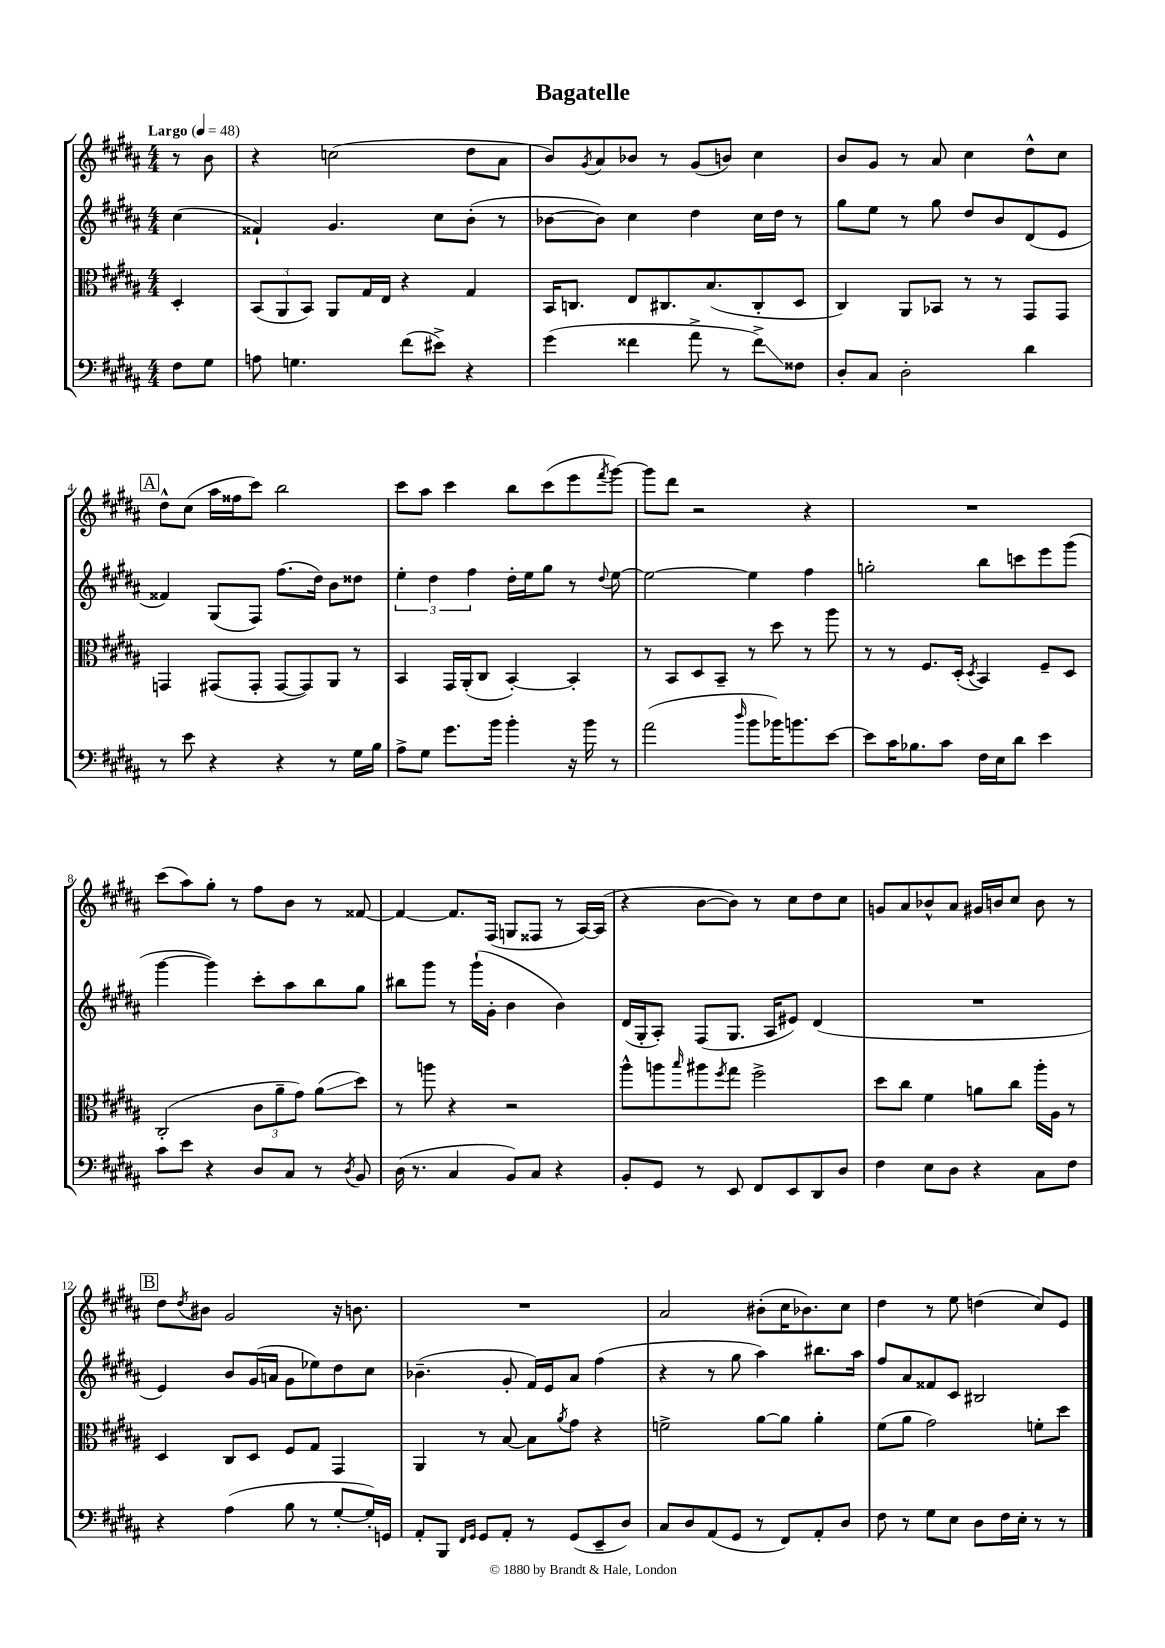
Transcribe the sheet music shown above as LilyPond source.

\header { title = "Bagatelle" }
<<
\new StaffGroup <<
\new Staff = "s0" {
    \clef treble \key b \major \numericTimeSignature \time 4/4 \partial 4 \tempo "Largo" 4 = 48
    r8 b'8 |
    r4 c''2( dis''8 ais'8 |
    b'8) \acciaccatura { gis'8 } ais'8 bes'8 r8 gis'8( b'8) cis''4 |
    b'8 gis'8 r8 ais'8 cis''4 dis''8-^ cis''8 |
    \mark \markup { \box "A" } dis''8-^ cis''8( ais''16 fisis''16 cis'''8) b''2 |
    cis'''8 ais''8 cis'''4 b''8 cis'''8( e'''8 \acciaccatura { fis'''8 } gis'''8~) |
    gis'''8 dis'''8 r2 r4 |
    R1 |
    cis'''8( ais''8) gis''8-. r8 fis''8 b'8 r8 fisis'8~ |
    fisis'4~ fisis'8. fis16( g8 fisis8 r8 ais16~) ais16( |
    r4 b'8~ b'8) r8 cis''8 dis''8 cis''8 |
    g'8 ais'8 bes'8-^ ais'8 gis'16 b'16 cis''8 b'8 r8 |
    \mark \markup { \box "B" } dis''8 \acciaccatura { dis''8 } bis'8 gis'2 r16 b'8. |
    R1 |
    ais'2 bis'8-.( cis''16 bes'8.) cis''8 |
    dis''4 r8 e''8 d''4( cis''8) e'8 \bar "|." |
}
\new Staff = "s1" {
    \clef treble \key b \major \numericTimeSignature \time 4/4 \partial 4
    cis''4( |
    fisis'4-!) gis'4. cis''8 b'8-.( r8 |
    bes'8~ bes'8) cis''4 dis''4 cis''16 dis''16 r8 |
    gis''8 e''8 r8 gis''8 dis''8 b'8 dis'8( e'8 |
    \mark \markup { \box "A" } fisis'4) gis8( fis8) fis''8.( dis''16) b'8 disis''8 |
    \tuplet 3/2 { e''4-. dis''4 fis''4 } dis''16-. e''16 gis''8 r8 \appoggiatura { dis''8 } e''8~ |
    e''2~ e''4 fis''4 |
    g''2-. b''8 c'''8 e'''8 gis'''8( |
    gis'''4~ gis'''4) cis'''8-. ais''8 b''8 gis''8 |
    bis''8 gis'''8 r8 gis'''16-!( gis'16-. b'4 b'4) |
    dis'16( gis16-. ais8-.) fis8( gis8. ais16 eis'8) dis'4( |
    R1 |
    \mark \markup { \box "B" } e'4) b'8 gis'16( a'16 gis'8 ees''8) dis''8 cis''8 |
    bes'4.--( gis'8-. fis'16) e'16 ais'8 fis''4( |
    r4 r8 gis''8 ais''4) bis''8. ais''16 |
    fis''8 ais'8 fisis'8 cis'8 bis2 \bar "|." |
}
\new Staff = "s2" {
    \clef alto \key b \major \numericTimeSignature \time 4/4 \partial 4
    dis4-. |
    \tuplet 3/2 { b,8( ais,8 b,8) } ais,8 gis16 e16 r4 gis4 |
    b,16 c8. e8 cis8. b8.( cis8-. dis8 |
    cis4) ais,8 bes,8 r8 r8 gis,8 gis,8 |
    \mark \markup { \box "A" } g,4 gis,8( gis,8-. gis,8~ gis,8) ais,8 r8 |
    b,4 gis,16 ais,16-.( cis8 b,4~-.) b,4-. |
    r8 b,8 dis8 b,8-- r8 dis''8 r8 ais''8 |
    r8 r8 fis8. dis16-.( \acciaccatura { dis8 } b,4) fis8-- dis8 |
    cis2-.( \tuplet 3/2 { cis'8 ais'8-- gis'8) } ais'8\glissando( dis''8) |
    r8 a''8 r4 r2 |
    ais''8-^ a''8 \grace { b''16 } ais''8 \acciaccatura { fis''8 } gis''8 fis''2-> |
    dis''8 cis''8 fis'4 a'8 cis''8 ais''16-. ais16 r8 |
    \mark \markup { \box "B" } dis4 cis8 dis8 fis8 gis8 gis,4 |
    ais,4 r8 b8~ b8 \acciaccatura { ais'8 } gis'8 r4 |
    f'2-> ais'8~ ais'8 ais'4-. |
    fis'8( ais'8 gis'2) f'8-. dis''8 \bar "|." |
}
\new Staff = "s3" {
    \clef bass \key b \major \numericTimeSignature \time 4/4 \partial 4
    fis8 gis8 |
    a8 g4. fis'8( eis'8->) r4 |
    gis'4( fisis'4 ais'8-> r8 fisis'8->\glissando) fisis8 |
    dis8-. cis8 dis2-. dis'4 |
    \mark \markup { \box "A" } r8 e'8 r4 r4 r8 gis16 b16 |
    ais8-> gis8 gis'8. b'16 b'4-. r16 b'16 r8 |
    ais'2( \grace { dis''16 } b'8 bes'16) b'8. e'8~ |
    e'8 cis'16 bes8. cis'8 fis16 e16 dis'8 e'4 |
    cis'8 e'8 r4 dis8 cis8 r8 \acciaccatura { dis8 } b,8 |
    dis16( r8. cis4 b,8) cis8 r4 |
    b,8-. gis,8 r8 e,8 fis,8 e,8 dis,8 dis8 |
    fis4 e8 dis8 r4 cis8 fis8 |
    \mark \markup { \box "B" } r4 ais4( b8 r8 gis8~-. gis16-.) g,16 |
    ais,8-. b,,8 \grace { fis,16 gis,16 } gis,8 ais,8-. r8 gis,8( e,8-- dis8) |
    cis8 dis8 ais,8( gis,8 r8 fis,8) ais,8-. dis8 |
    fis8 r8 gis8 e8 dis8 fis16 e16-. r8 r8 \bar "|." |
}
>>
>>
